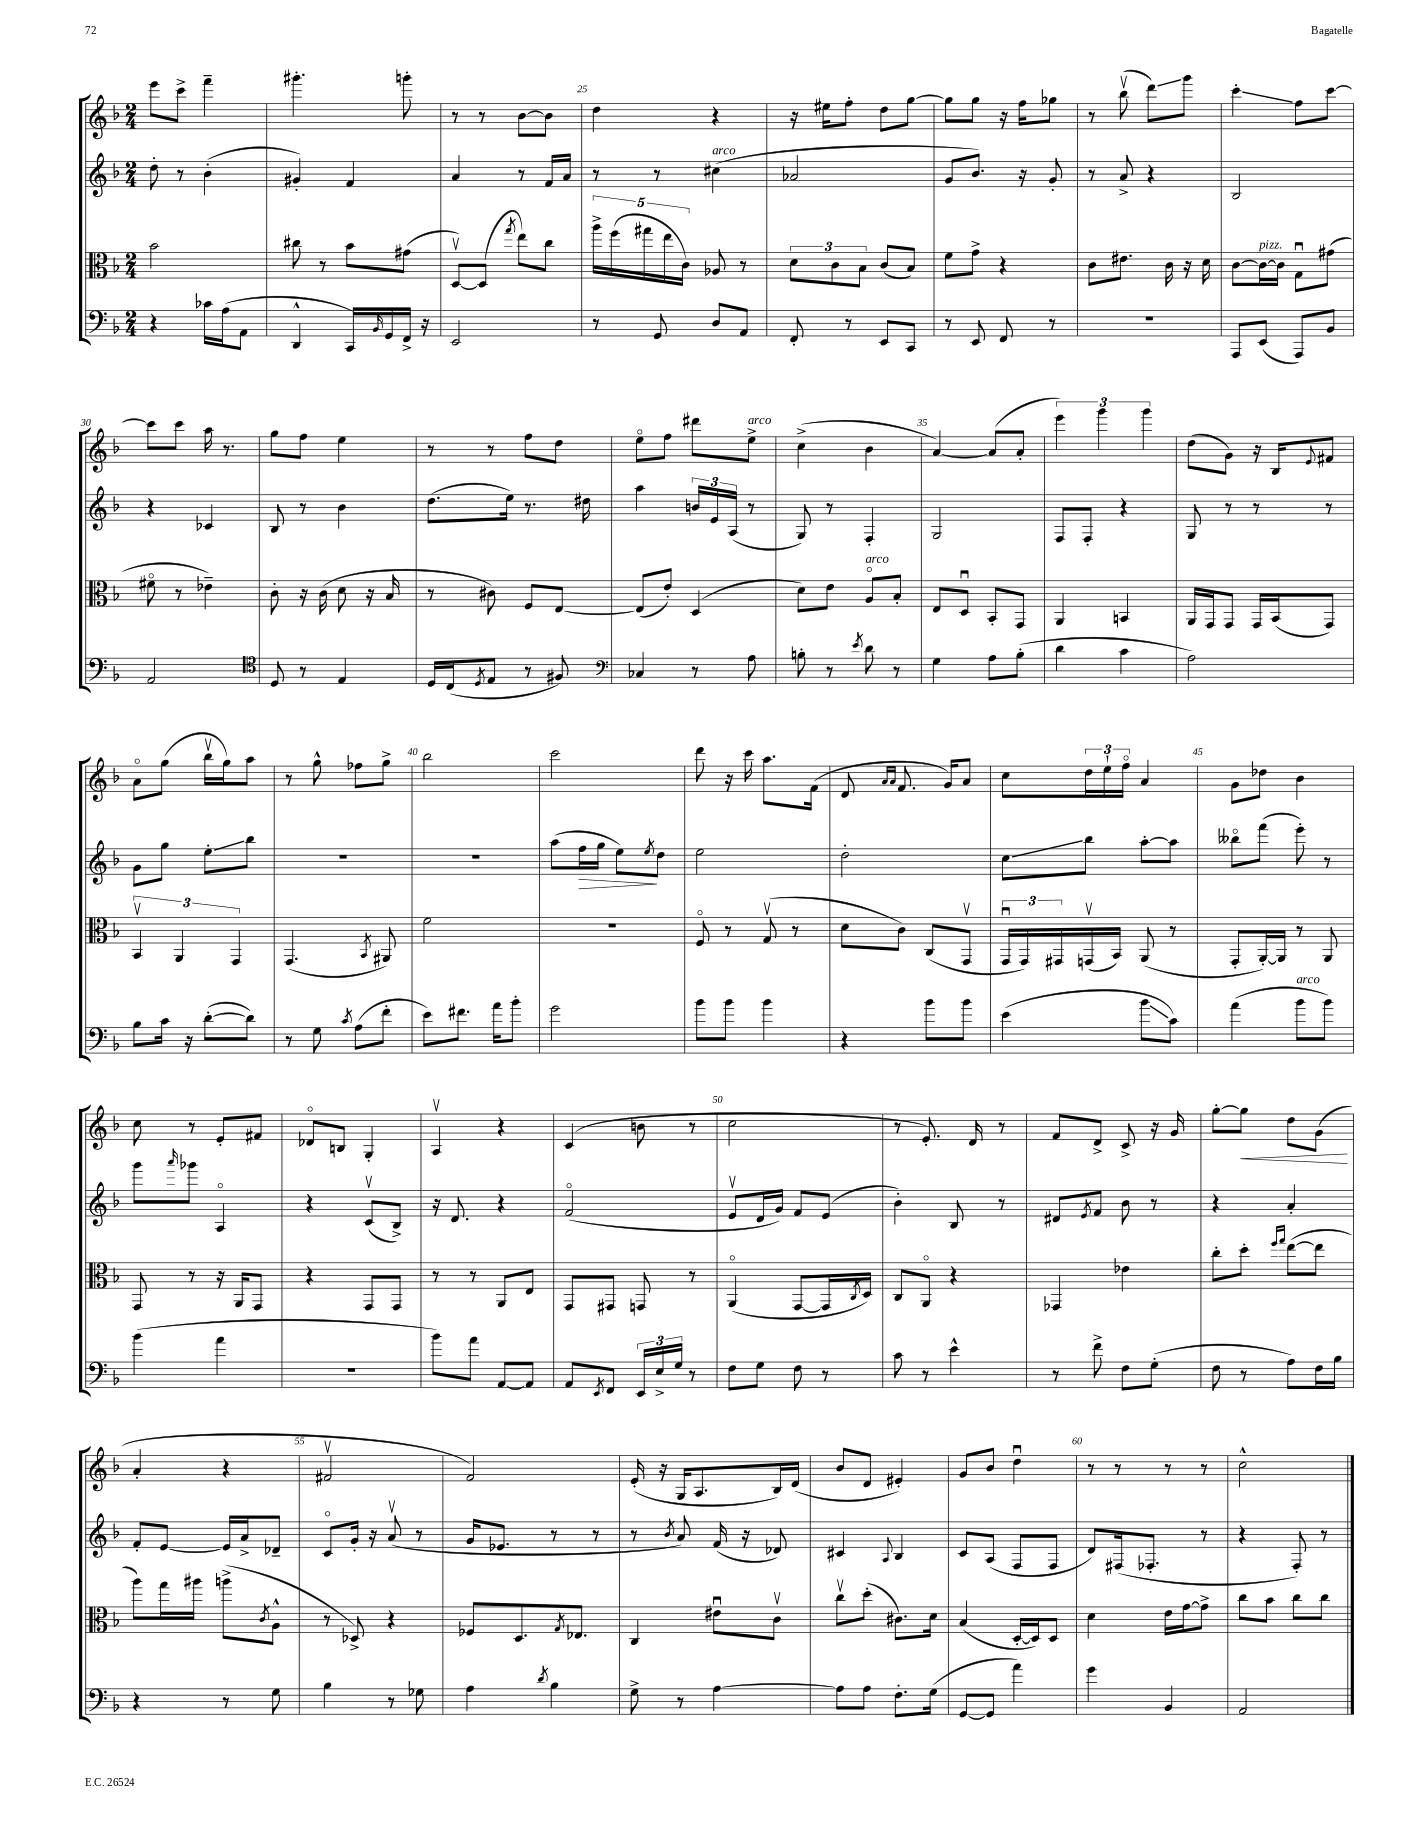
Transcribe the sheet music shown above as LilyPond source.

<<
\new StaffGroup <<
\new Staff = "s0" {
    \clef treble \key f \major \numericTimeSignature \time 2/4
    e'''8 c'''8-> f'''4-- |
    gis'''4.-. g'''8-. |
    r8 r8 bes'8~ bes'8 |
    d''4 r4 |
    r16 eis''16 f''8-. d''8 g''8~ |
    g''8 g''8 r16 f''16 ges''8 |
    r8 bes''8\upbow( d'''8\glissando) g'''8 |
    c'''4-.\glissando f''8 c'''8~ |
    c'''8 c'''8 a''16 r8. |
    g''8 f''8 e''4 |
    r8 r8 f''8 d''8 |
    e''8\flageolet f''8 dis'''8 e''8->^\markup { \italic "arco" } |
    c''4->( bes'4 |
    a'4~) a'8( a'8-. |
    \tuplet 3/2 { e'''4) g'''4 g'''4 } |
    d''8( g'8) r16 bes16 \appoggiatura { e'8 } fis'8 |
    a'8\flageolet g''8( bes''16\upbow g''16) a''8 |
    r8 g''8-^ fes''8 g''8-> |
    bes''2 |
    c'''2 |
    d'''8 r16 c'''16 a''8. f'16( |
    d'8 \grace { a'16 a'16 } f'8. g'16) a'8 |
    c''8 \tuplet 3/2 { d''16 e''16-! f''16\flageolet } a'4 |
    g'8 des''8 bes'4 |
    c''8 r8 e'8-. fis'8 |
    des'8\flageolet b8 g4-. |
    a4\upbow r4 |
    c'4( b'8 r8 |
    c''2 |
    r8 e'8.-.) d'16 r8 |
    f'8 d'8-> c'8-> r16 g'16 |
    g''8~-. g''8\< d''8 g'8\!( |
    a'4-. r4 |
    fis'2\upbow |
    f'2) |
    e'16-.( r16 g16 a8. bes16) d'16( |
    bes'8 d'8 eis'4-.) |
    g'8 bes'8 d''4\downbow |
    r8 r8 r8 r8 |
    c''2-^ \bar "|." |
}
\new Staff = "s1" {
    \clef treble \key f \major \numericTimeSignature \time 2/4
    d''8-. r8 bes'4-.( |
    gis'4-.) f'4 |
    a'4 r8 f'16 a'16 |
    r8 r8 cis''4^\markup { \italic "arco" }( |
    aes'2 |
    g'8 bes'8.) r16 g'8-. |
    r8 a'8-> r4 |
    bes2 |
    r4 ces'4 |
    bes8 r8 bes'4 |
    d''8.( e''16) r8. dis''16 |
    a''4 \tuplet 3/2 { b'16 e'16 a16( } r8 |
    g8) r8 f4-. |
    g2 |
    f8 f8-. r4 |
    g8 r8 r8 r8 |
    g'8 g''8 e''8-.\glissando bes''8 |
    R2 |
    R2 |
    a''8( f''16\> g''16 e''8\!) \acciaccatura { e''8 } d''8 |
    e''2 |
    d''2-. |
    c''8\glissando bes''8 a''8~-. a''8 |
    beses''8\flageolet f'''8( e'''8-.) r8 |
    g'''8 \grace { a'''16 } ges'''8 a4\flageolet |
    r4 c'8\upbow( bes8->) |
    r16 d'8. r4 |
    f'2\flageolet( |
    e'8\upbow d'16 g'16) f'8 e'8( |
    bes'4-.) bes8 r8 |
    dis'8 \acciaccatura { e'8 } f'8 bes'8 r8 |
    r4 a'4-. |
    f'8-. e'8~ e'16 a'16-> des'8-- |
    c'8\flageolet g'16-. r16 a'8\upbow( r8 |
    g'16 ees'8. r8 r8 |
    r8 \acciaccatura { bes'8 } a'8) f'16( r16 des'8) |
    cis'4 \appoggiatura { a8 } bes4 |
    c'8 a8( f8 f8 |
    d'8) fis16( fes8.-. r8 |
    r4 f8-.) r8 \bar "|." |
}
\new Staff = "s2" {
    \clef alto \key f \major \numericTimeSignature \time 2/4
    bes'2 |
    cis''8 r8 bes'8 gis'8( |
    d8~\upbow) d8( \acciaccatura { g''8 } e''8) c''8 |
    \tuplet 5/4 { a''16-> f''16( gis''16 e''16 c'16) } aes8 r8 |
    \tuplet 3/2 { d'8 c'8 bes8 } c'8( bes8) |
    f'8 g'8-> r4 |
    c'8 eis'8. c'16 r16 d'16 |
    c'8~ c'16~^\markup { \italic "pizz." } c'16 g8\downbow gis'8( |
    fis'8\flageolet r8 ees'4--) |
    c'8-. r16 c'16( d'8 r16 bes16 |
    r8 cis'8) f8 e8~ |
    e8( e'8-.) d4( |
    d'8) e'8 a8\flageolet^\markup { \italic "arco" } bes8-. |
    e8 d8\downbow bes,8-. g,8 |
    a,4 b,4 |
    a,16 g,16 g,8 g,16 bes,16( g,8) |
    \tuplet 3/2 { bes,4\upbow a,4 g,4 } |
    g,4.( \acciaccatura { bes,8 } ais,8) |
    f'2 |
    R2 |
    f8\flageolet r8 g8\upbow( r8 |
    d'8 c'8) c8( g,8\upbow |
    \tuplet 3/2 { g,16\downbow g,16) gis,16 } g,16\upbow( bes,16) a,8( r8 |
    g,8-. a,16~-.) a,16 r8 a,8 |
    g,8 r8 r16 a,16 g,8 |
    r4 g,8 g,8 |
    r8 r8 a,8 e8 |
    g,8 gis,8 g,8 r8 |
    a,4\flageolet( g,8~ g,16 \acciaccatura { c8 } d16) |
    c8 a,8\flageolet r4 |
    ges,4 ees'4 |
    c''8-. d''8-. \grace { f''16 g''16 } e''8~( e''8 |
    a''8) g''16 ais''16 a''8->( \acciaccatura { c'8 } a8-^ |
    r8 des8->) r4 |
    fes8 d8. \acciaccatura { g8 } ees8. |
    c4 eis'8\downbow c'8\upbow |
    c''8\upbow d''8-.( cis'8.) d'16 |
    bes4( d16~-. d16) d8 |
    d'4 e'16 g'16~ g'8-> |
    c''8 bes'8 c''8 c''8 \bar "|." |
}
\new Staff = "s3" {
    \clef bass \key f \major \numericTimeSignature \time 2/4
    r4 ces'16 a16( a,8 |
    d,4-^ c,16) \grace { bes,16 } g,16 f,16-> r16 |
    e,2 |
    r8 g,8 d8 a,8 |
    f,8-. r8 e,8 c,8 |
    r8 e,8 f,8 r8 |
    R2 |
    a,,8 e,8( a,,8) bes,8 |
    a,2 |
    \clef tenor d8 r8 e4 |
    d16 c16( \acciaccatura { d8 } e8 r8 fis8) |
    \clef bass ces4 r8 a8 |
    b8-. r8 \acciaccatura { e'8 } d'8 r8 |
    g4 a8 bes8-.( |
    d'4 c'4 |
    a2) |
    bes8 c'16 r16 d'8~-.( d'8) |
    r8 g8 \acciaccatura { c'8 } a8( f'8-. |
    e'8) fis'8. a'16 bes'8-. |
    g'2 |
    bes'8 bes'8 bes'4 |
    r4 bes'8 bes'8 |
    e'4( bes'8\glissando c'8) |
    a'4( bes'8^\markup { \italic "arco" } bes'8) |
    bes'4( a'4 |
    r2 |
    bes'8) a'8 a,8~ a,8 |
    a,8 \acciaccatura { e,8 } f,8 \tuplet 3/2 { e,16 e16-> g16 } r8 |
    f8 g8 f8 r8 |
    c'8 r8 e'4-^ |
    r8 f'8-> f8 g8-.( |
    f8 r8 a8) f16 bes16 |
    r4 r8 g8 |
    bes4 r8 ges8 |
    a4 \acciaccatura { d'8 } bes4 |
    g8-> r8 a4~ |
    a8 a8 f8.-. g16( |
    g,8~ g,8 a'4) |
    g'4 bes,4 |
    a,2 \bar "|." |
}
>>
>>
\layout { \context { \Score currentBarNumber = #22 \override BarNumber.break-visibility = ##(#f #t #t) barNumberVisibility = #(every-nth-bar-number-visible 5) } }
